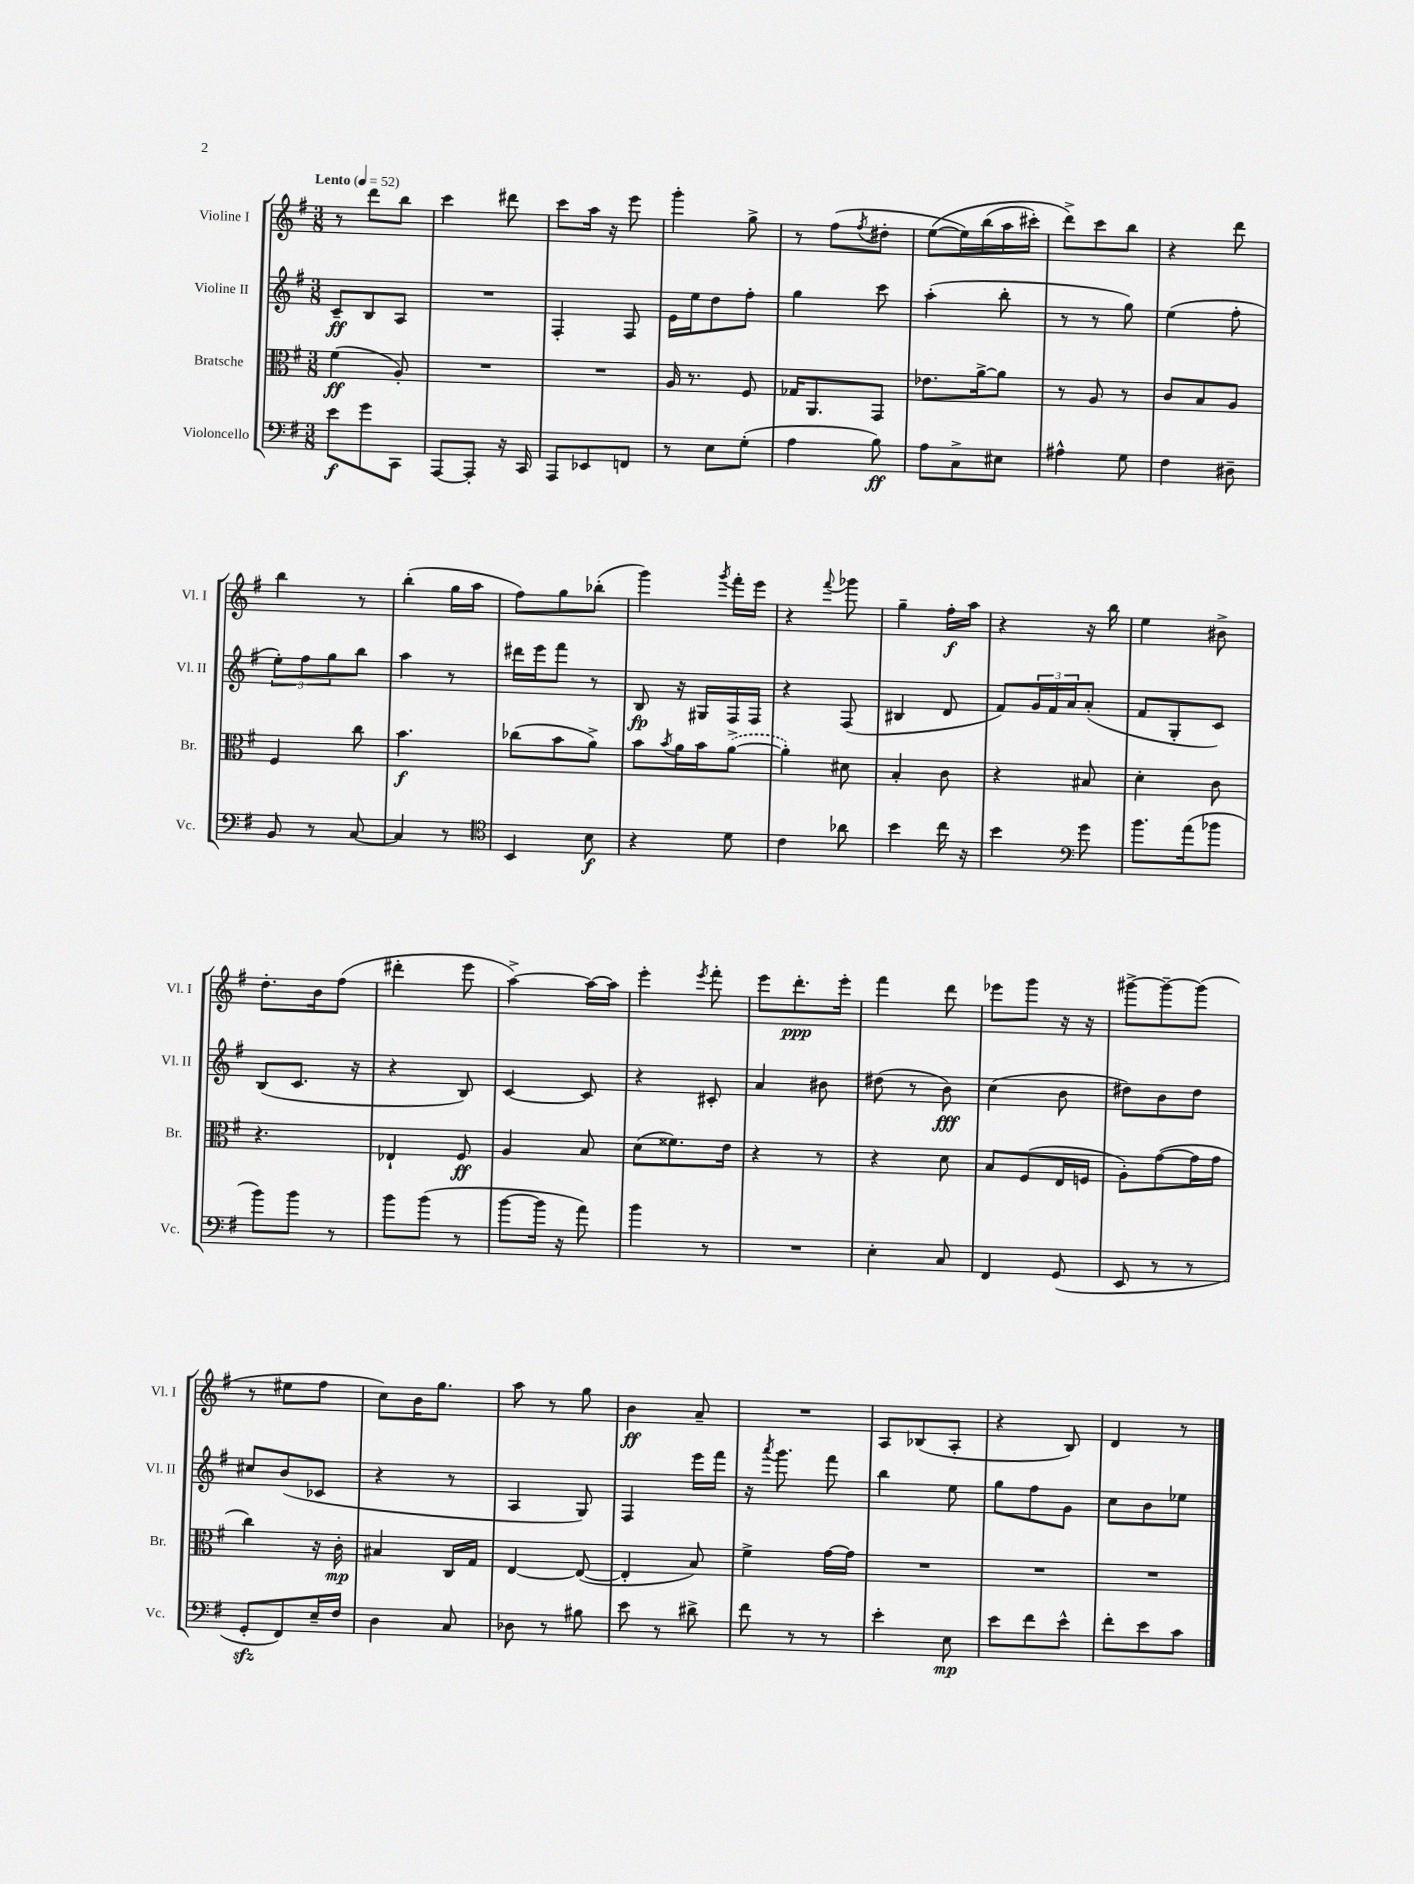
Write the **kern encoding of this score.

**kern	**kern	**kern	**kern
*staff4	*staff3	*staff2	*staff1
*clefF4	*clefC3	*clefG2	*clefG2
*k[f#]	*k[f#]	*k[f#]	*k[f#]
*M3/8	*M3/8	*M3/8	*M3/8
*MM52	*MM52	*MM52	*MM52
8e	(4f#	8c~	8r
8g	.	8B	8ddd
8CC	8A')	8A	8bb
=	=	=	=
[8AAA	4.r	4.r	4ccc
8AAA']	.	.	.
16r	.	.	8ddd#
16CC	.	.	.
=	=	=	=
8AAA	4.r	4F#'	8ccc
8EE-	.	.	16aa
.	.	.	16r
8FF	.	8F#	8eee
=	=	=	=
8r	16A	16e	4ggg'
.	8.r	16ee	.
8E	.	8dd	.
(8G'	8F#	8ff#'	8gg^
=	=	=	=
4A	16G-	4gg	8r
.	8.AA	.	.
.	.	.	(8ff#
.	.	.	8qff#
8B)	8GG	8ccc	8dd#'
=	=	=	=
8A	8.e-	(4aa'	&([8ee
8C^	.	.	16ee])
.	[16a^	.	(16bb
8E#	8a]	8bb'	16aa
.	.	.	16ccc#')
=	=	=	=
4A#^^	8r	8r	8ddd^&)
.	8A	8r	8ccc
8G	8r	8gg)	8bb
=	=	=	=
4F#	8c	(4ee	4r
.	8B	.	.
8D#~	8A	8ff#'	8ddd
=	=	=	=
8BB	4F#	12ee')	4bb
.	.	12ff#	.
8r	.	.	.
.	.	12gg	.
[8C	8cc	8bb	8r
=	=	=	=
4C]	4.b	4aa	(4bb'
8r	.	8r	16gg
.	.	.	16aa
=	=	=	=
*clefC4	*	*	*
4BB	(8cc-	16ddd#	8ff#)
.	.	16eee	.
.	8b	8fff#	8gg
8B	8a^)	8r	(8bb-'
=	=	=	=
4r	8b	8B	4ggg)
.	8qb	.	.
.	16a	16r	.
.	16b	16G#	.
.	.	.	8qggg
8d	([8a^	16F#	16fff#'
.	.	16F#	16eee
=	=	=	=
4c	4a'])	4r	4r
.	.	.	8qqfff#
8a-	8d#	(8F#	8ggg-
=	=	=	=
4b	4B'	4B#	4gg~
16cc	8c	8d	16ff#'
16r	.	.	16aa
=	=	=	=
4b	4r	8f#)	4r
.	.	24g	.
.	.	24f#	.
.	.	24a	.
*clefF4	*	*	*
8g	8B#	(8a'	16r
.	.	.	16bb
=	=	=	=
8.b	4d'	8f#	4ee
.	.	8G'	.
(16a	.	.	.
8b-	8c	8c)	8b#^
=	=	=	=
8b)	4.r	(8B	8.dd'
8b	.	8.c	.
.	.	.	16b
8r	.	.	(8ff#
.	.	16r	.
=	=	=	=
8b	4E-`	4r	4ddd#'
(8b	.	.	.
8r	8F#	8B)	8eee
=	=	=	=
[8b	4A	[4c	[4aa^)
16b]	.	.	.
16r	.	.	.
8a)	8B	8c]	16aa_
.	.	.	16aa]
=	=	=	=
4b	(8d	4r	4eee'
.	8.f##)	.	.
.	.	.	8qeee
8r	.	8c#'	8fff#'
.	16e	.	.
=	=	=	=
4.r	4r	4a	8eee
.	.	.	8.ddd'
.	8r	8b#	.
.	.	.	16eee'
=	=	=	=
4E'	4r	(8dd#	4fff#
.	.	8r	.
8C	8d	8b)	8ddd
=	=	=	=
4FF#	8B	(4cc	8eee-
.	(8F#	.	8ggg
(8GG	16E	8b	16r
.	16F	.	16r
=	=	=	=
8EE	8A')	8dd#)	[8ggg#^
8r	([8g	8b	8ggg#~_
8r	16g]	8dd#	(8ggg#]
.	16g	.	.
=	=	=	=
8GG'	4cc)	8cc#	8r
8FF#)	.	(8b	8ee#
16E~	16r	8c-	8ff#
16F#	16c'	.	.
=	=	=	=
4D	4B#	4r	8cc)
.	.	.	16b
.	.	.	8.gg
8C	16C	8r	.
.	16G	.	.
=	=	=	=
8D-	[4E	4A	8aa
8r	.	.	8r
8B#	(8E_	8G)	8gg
=	=	=	=
8e	4E']	4F#	4b
8r	.	.	.
8d#^	8B)	16eee	8a~
.	.	16fff#	.
=	=	=	=
8f#	4f#^	16r	4.r
.	.	8qaaa	.
.	.	8.ggg	.
8r	.	.	.
8r	[16g	8fff#	.
.	16g]	.	.
=	=	=	=
4e'	4.r	4bb	8A
.	.	.	(8B-
8E	.	8ee	8A'
=	=	=	=
8e	4.r	8gg	4r
8f#	.	8ff#	.
8e^^	.	8g	8B)
=	=	=	=
8f#'	4.r	8cc	4d
8e	.	8b	.
8c	.	8ee-	8r
==	==	==	==
*-	*-	*-	*-
